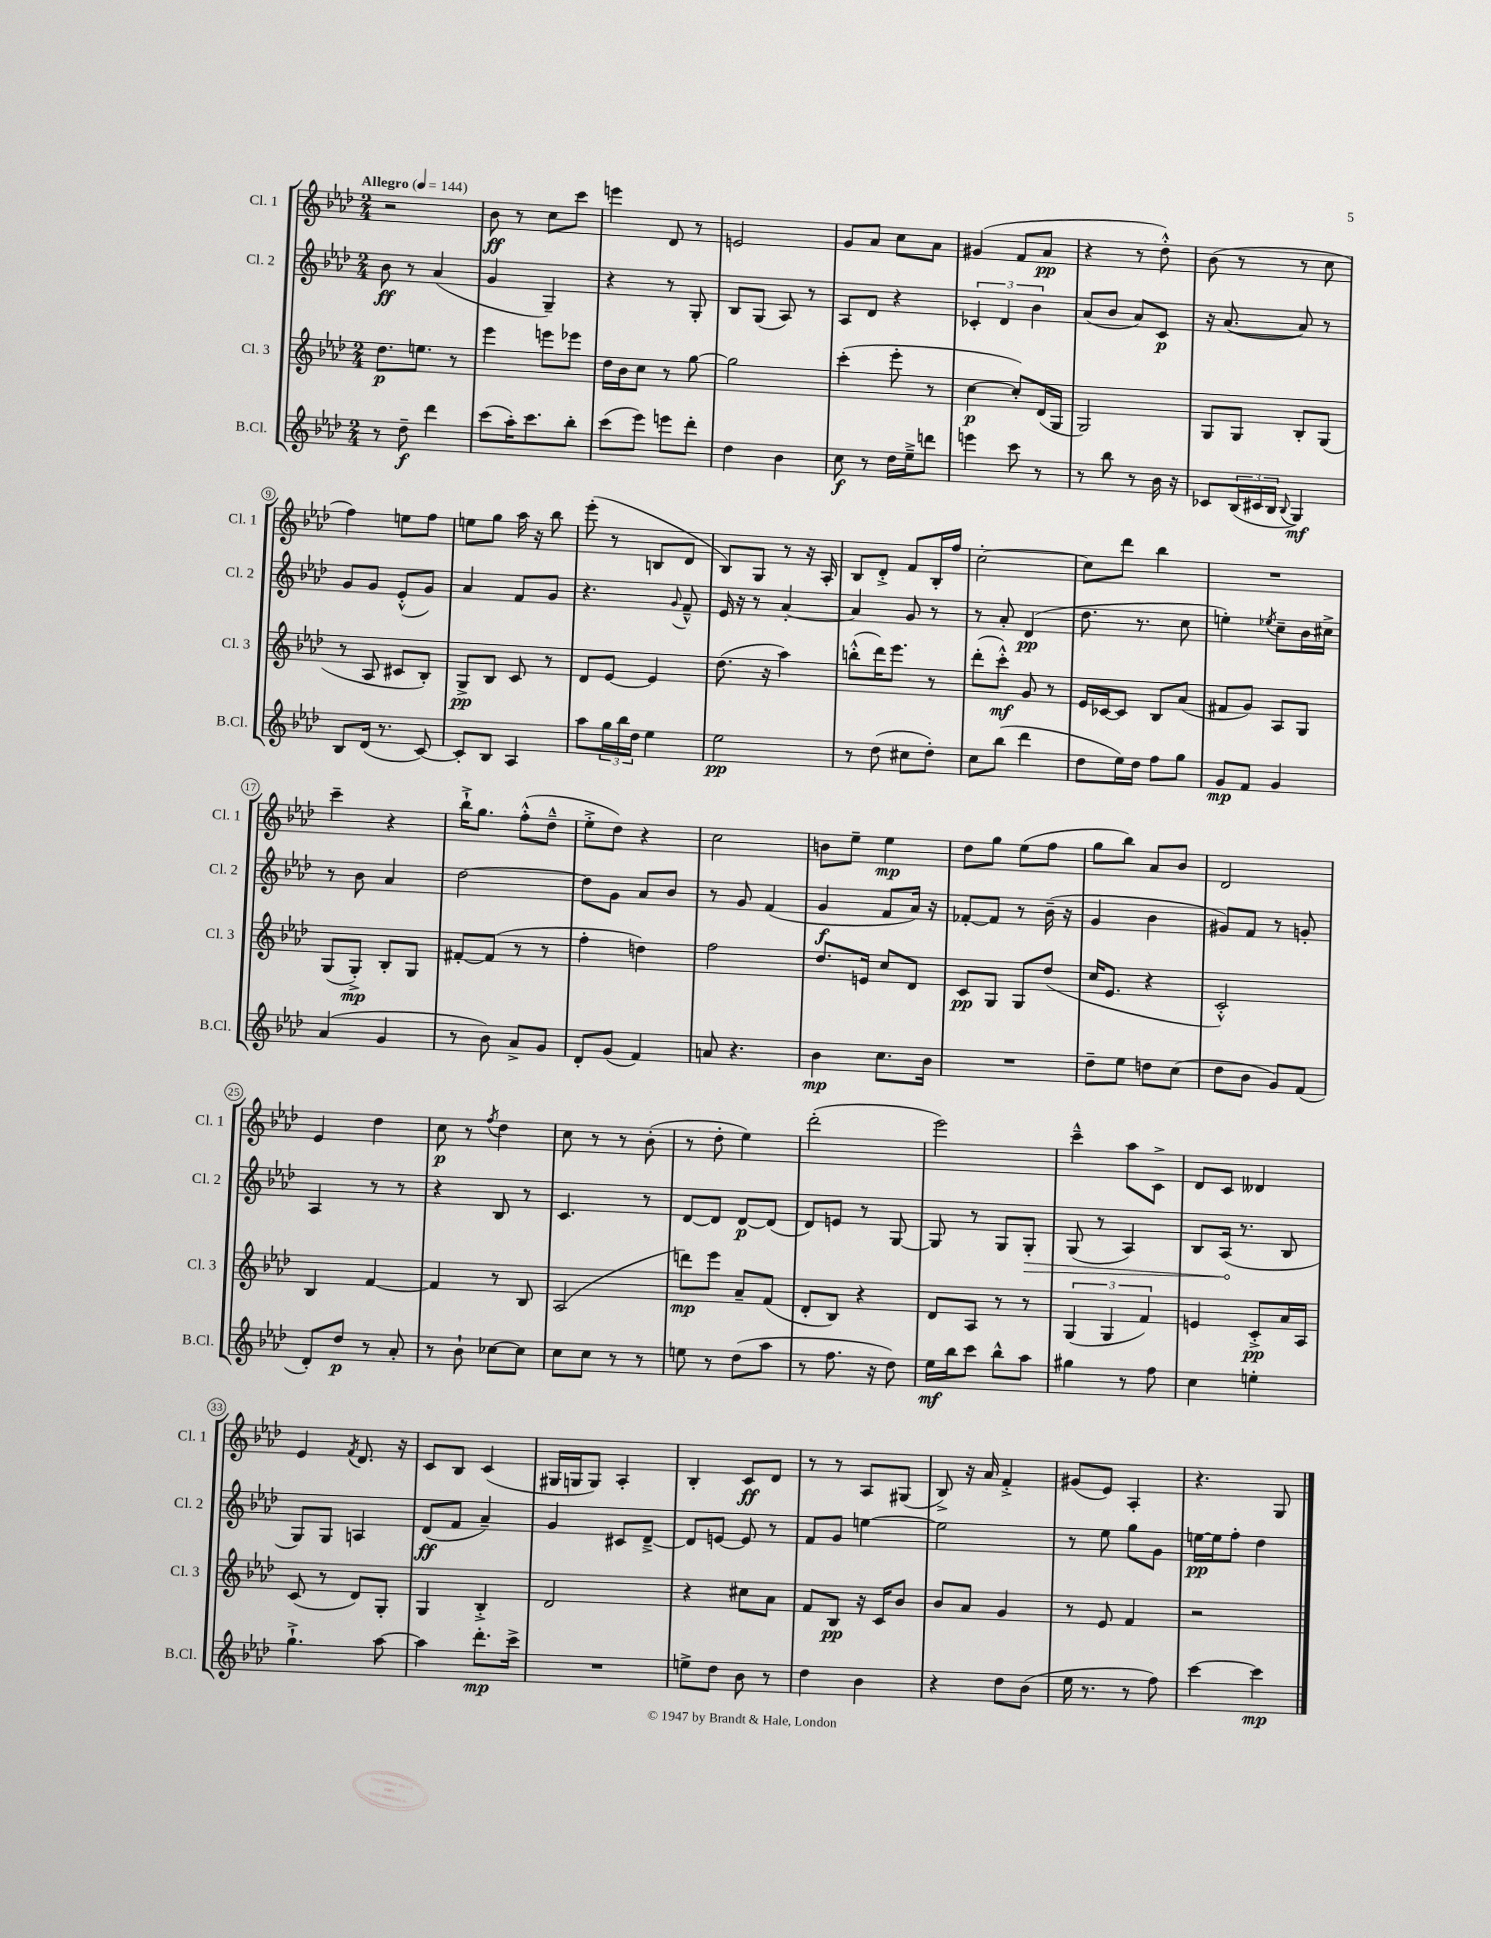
<<
\new StaffGroup <<
\new Staff = "s0" \with { instrumentName = "Cl. 1" shortInstrumentName = "Cl. 1" } {
    \clef treble \key aes \major \numericTimeSignature \time 2/4 \tempo "Allegro" 4 = 144
    r2 |
    bes'8\ff r8 c''8 c'''8 |
    e'''4 des'8 r8 |
    e'2 |
    g'8 aes'8 c''8 aes'8 |
    gis'4( f'8 aes'8\pp |
    r4 r8 des''8-.-^) |
    bes'8( r8 r8 c''8 |
    f''4) e''8 f''8 |
    e''8 g''8 aes''16 r16 bes''8 |
    ees'''8-.( r8 b8 des'8 |
    bes8) g8 r8 r16 aes16-. |
    bes8 des'8-.-> f'8 bes16-. f''16 |
    c''2~-. |
    c''8 des'''8 bes''4 |
    R2 |
    c'''4-- r4 |
    bes''16-!-> g''8. f''8-.-^( des''8---^ |
    ees''8-.-> des''8) r4 |
    c''2 |
    b'8 ees''8-- ees''4\mp |
    des''8 g''8 ees''8( f''8 |
    g''8 bes''8) aes'8 bes'8 |
    des'2 |
    ees'4 des''4 |
    c''8\p r8 \acciaccatura { f''8 } des''4 |
    c''8 r8 r8 bes'8-.( |
    r8 des''8-. ees''4) |
    des'''2-.( |
    ees'''2) |
    c'''4---^ aes''8 c'8-> |
    des'8 c'8 deses'4 |
    ees'4 \acciaccatura { f'8 } des'8. r16 |
    c'8 bes8 c'4( |
    gis16 g16 g8) aes4-. |
    bes4-. c'8\ff des'8 |
    r8 r8 aes8 gis8( |
    bes8->) r16 aes'16 f'4-.-> |
    gis'8( ees'8) aes4-. |
    r4. g8 \bar "|." |
}
\new Staff = "s1" \with { instrumentName = "Cl. 2" shortInstrumentName = "Cl. 2" } {
    \clef treble \key aes \major \numericTimeSignature \time 2/4
    bes'8\ff r8 aes'4( |
    g'4 g4--) |
    r4 r8 g8-. |
    bes8 g8( aes8) r8 |
    aes8 des'8 r4 |
    \tuplet 3/2 { ces'4-. des'4 bes'4 } |
    aes'8( bes'8 aes'8) c'8\p |
    r16 aes'8.~( aes'8) r8 |
    g'8 g'8 ees'8-.-^( g'8) |
    aes'4 f'8 g'8 |
    r4. \appoggiatura { g'8 } f'8---^ |
    ees'16 r16 r8 aes'4~-. |
    aes'4 g'8 r8 |
    r8 aes'8-. des'4\pp( |
    des''8. r8. c''8 |
    e''4-.) \acciaccatura { ees''8 } c''8-- bes'16 cis''16-> |
    r8 bes'8 aes'4 |
    des''2~ |
    des''8 g'8 aes'8 bes'8 |
    r8 g'8 f'4( |
    g'4\f f'8 aes'16) r16 |
    fes'8~-. fes'8 r8 bes'16--( r16 |
    g'4 bes'4 |
    gis'8) f'8 r8 g'8-. |
    aes4 r8 r8 |
    r4 bes8 r8 |
    c'4. r8 |
    des'8~ des'8 des'8~\p des'8( |
    des'8) e'8 r8 g8~ |
    g8 r8 g8 \once \override Hairpin.circled-tip = ##t g8-.\> |
    g8( r8 aes4) |
    bes8 aes16\!( r8. bes8 |
    g8) g8 a4 |
    des'8\ff( f'8 aes'4--) |
    g'4 cis'8 des'8~---> |
    des'8 e'8~ e'8 r8 |
    f'8 g'8 e''4~ |
    e''2 |
    r8 ees''8 g''8 g'8 |
    e''16~\pp e''16 f''8-. des''4 \bar "|." |
}
\new Staff = "s2" \with { instrumentName = "Cl. 3" shortInstrumentName = "Cl. 3" } {
    \clef treble \key aes \major \numericTimeSignature \time 2/4
    des''8.\p e''8. r8 |
    ees'''4 e'''8 ees'''8 |
    des''16 bes'16 c''8 r8 g''8~ |
    g''2 |
    c'''4-.( ees'''8-. r8 |
    c''4~\p c''8-.) des'16( g16 |
    g2) |
    g8 g8 bes8-. g8( |
    r8 aes8 cis'8 bes8-.) |
    g8->\pp bes8 c'8 r8 |
    des'8 ees'8~ ees'4 |
    des''8.( r16 aes''4) |
    b''8-.-^( des'''16) ees'''8. r8 |
    des'''8-.( c'''8-.-^\mf) g'8 r8 |
    ees'16 ces'16~ ces'8 bes8 aes'8( |
    fis'8 g'8) aes8 g8 |
    g8( g8-.->\mp) bes8-. g8 |
    fis'8~-. fis'8( r8 r8 |
    f''4-. d''4) |
    f''2 |
    des''8. e'16 c''8 des'8 |
    c'8\pp g8 g8 des''8( |
    c''16 ees'8. r4 |
    c'2-.-^) |
    bes4 f'4~ |
    f'4 r8 bes8 |
    aes2( |
    d'''8\mp) ees'''8 aes'8-- f'8( |
    des'8-. bes8) r4 |
    des'8 aes8 r8 r8 |
    \tuplet 3/2 { g4( g4 f'4) } |
    e'4 c'8-.->\pp aes'16 aes16 |
    c'8( r8 des'8) g8-. |
    g4 bes4-.-> |
    des'2 |
    r4 cis''8 aes'8 |
    f'8 bes8\pp r16 c'16 bes'8 |
    bes'8 aes'8 g'4 |
    r8 ees'8 f'4 |
    r2 \bar "|." |
}
\new Staff = "s3" \with { instrumentName = "B.Cl." shortInstrumentName = "B.Cl." } {
    \clef treble \key aes \major \numericTimeSignature \time 2/4
    r8 des''8--\f des'''4 |
    c'''8( aes''16-.) c'''8. bes''8-. |
    c'''8( ees'''8) e'''8 des'''8-. |
    des''4 bes'4 |
    c''8\f r8 des''16 ees''16---> d'''8 |
    e'''4 c'''8 r8 |
    r8 bes''8 r8 bes'16 r16 |
    ces'8 \tuplet 3/2 { bes16( cis'16 bes16 } \appoggiatura { bes8 } g4\mf) |
    bes8 des'16( r8. c'8~) |
    c'8-. bes8 aes4 |
    aes''8 \tuplet 3/2 { g''16 bes''16 des''16 } ees''4 |
    ees''2\pp |
    r8 des''8( cis''8 des''8-.) |
    c''8 bes''8( des'''4 |
    des''8 ees''16) des''16 f''8 g''8 |
    g'8\mp f'8 g'4 |
    aes'4( g'4 |
    r8 bes'8) aes'8-> g'8 |
    des'8-. g'8( f'4) |
    a'8 r4. |
    bes'4\mp c''8. bes'16 |
    R2 |
    des''8-- ees''8 d''8 c''8( |
    des''8 bes'8 g'8) f'8( |
    des'8-.) des''8\p r8 aes'8-. |
    r8 bes'8-! ces''8~ ces''8 |
    c''8 c''8 r8 r8 |
    e''8 r8 des''8( aes''8 |
    r8 f''8. r16 des''8) |
    ees''16\mf bes''16 c'''8 bes''8-^ aes''8 |
    gis''4 r8 f''8 |
    c''4 e''4-. |
    g''4.-!-> aes''8~ |
    aes''4 des'''8.-.\mp c'''16-> |
    R2 |
    e''8-> des''8 bes'8 r8 |
    des''4 bes'4 |
    r4 des''8 bes'8( |
    ees''16 r8. r8 f''8) |
    c'''4~ c'''4\mp \bar "|." |
}
>>
>>
\layout { \context { \Score \override BarNumber.stencil = #(make-stencil-circler 0.1 0.3 ly:text-interface::print) } }
